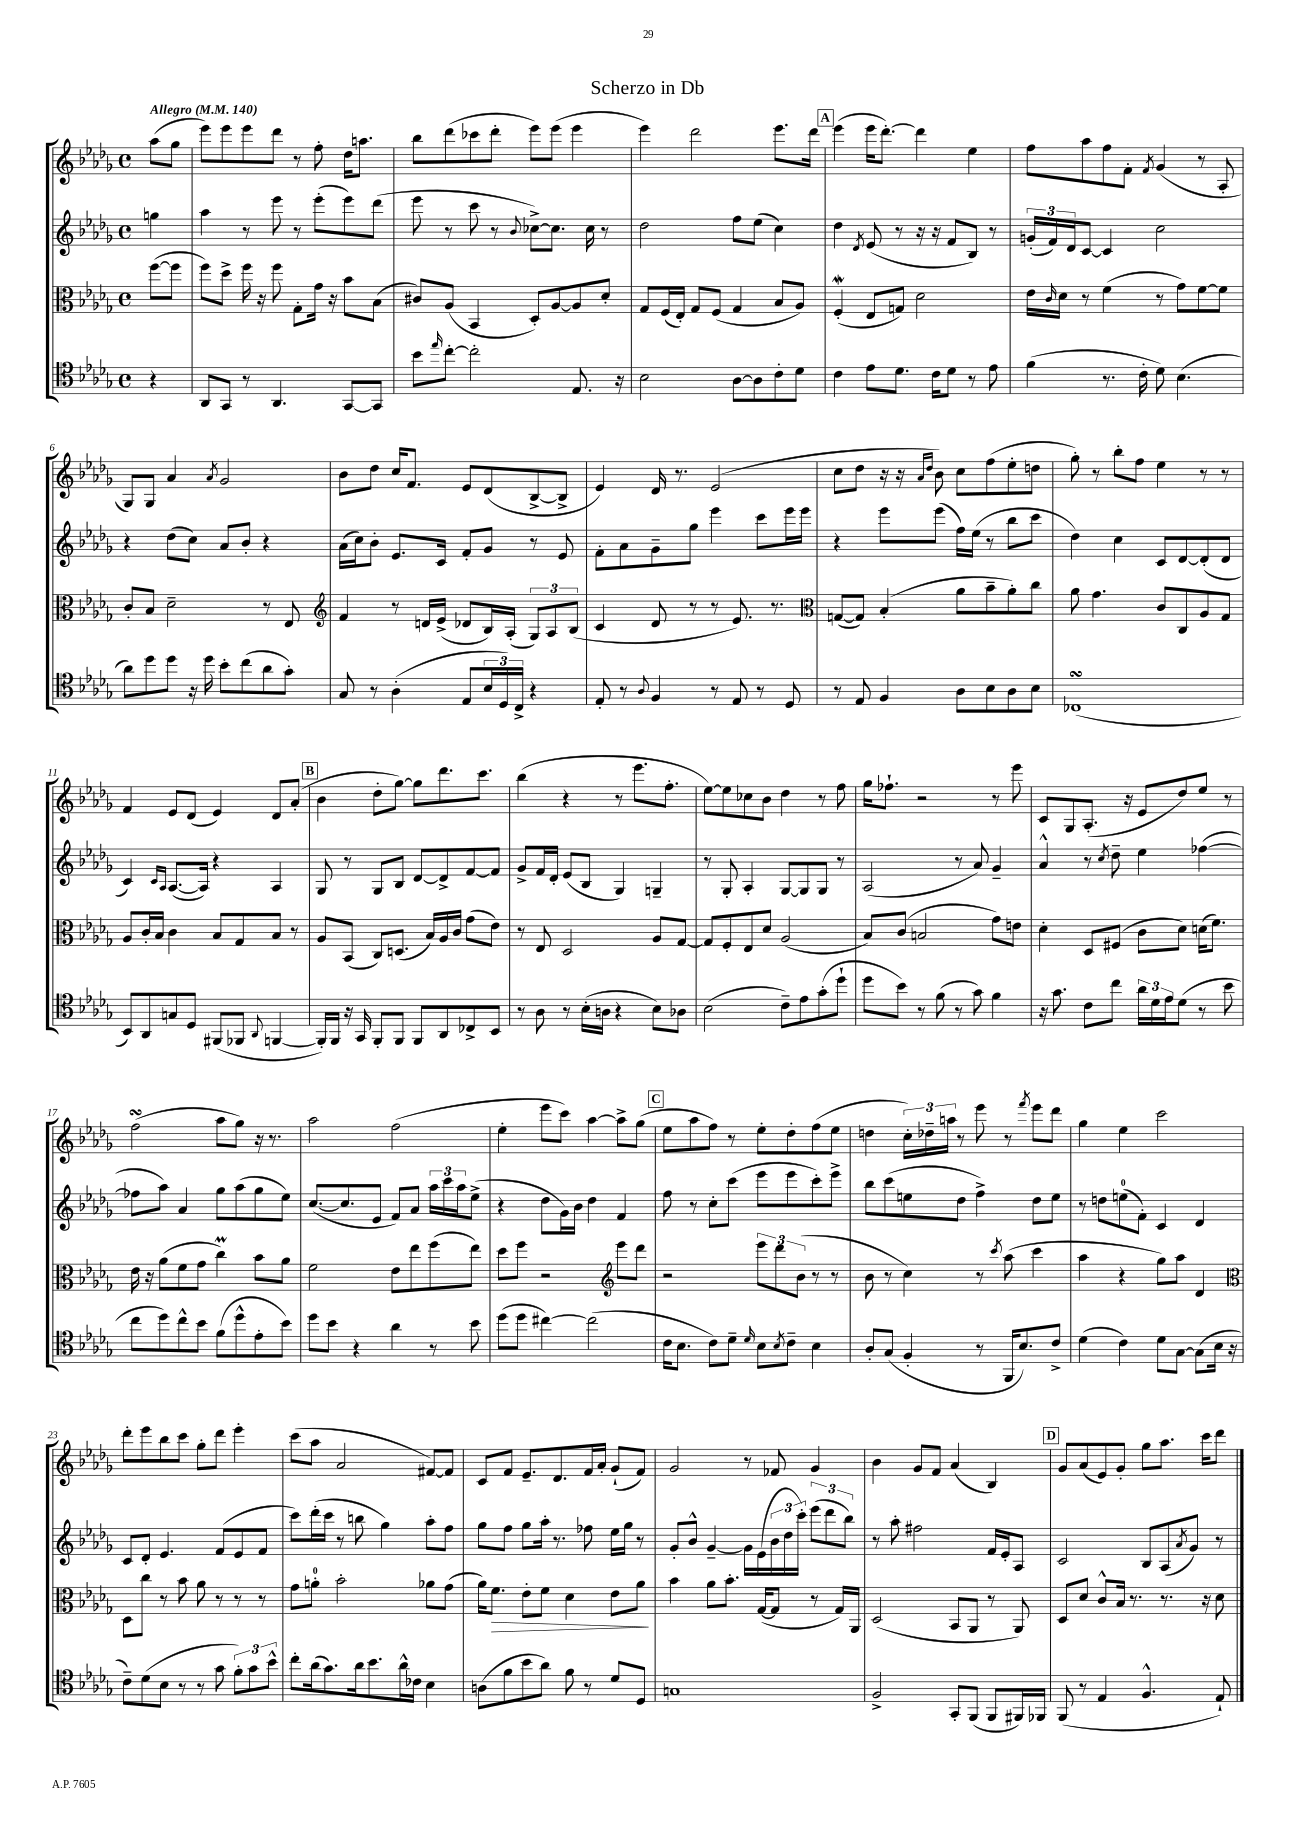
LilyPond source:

\header { title = "Scherzo in Db" }
<<
\new StaffGroup <<
\new Staff = "s0" {
    \clef treble \key des \major \defaultTimeSignature \time 4/4 \partial 4 \tempo "Allegro" 4 = 140
    aes''8( ges''8 |
    ees'''8) ees'''8 ees'''8 des'''8 r8 f''8-. des''16 a''8. |
    bes''8 des'''8( ces'''8 des'''8-. ees'''8) ees'''8( ees'''4 |
    ees'''4) des'''2 ees'''8. des'''16 |
    \mark \markup { \box "A" } ees'''4( ees'''16 des'''8.~-.) des'''4 ees''4 |
    f''8 aes''8 f''8 f'8-. \acciaccatura { f'8 } ges'4( r8 aes8-. |
    ges8) ges8 aes'4 \acciaccatura { aes'8 } ges'2 |
    bes'8 des''8 c''16 f'8. ees'8 des'8( bes8~-> bes8-> |
    ees'4) des'16 r8. ees'2( |
    c''8 des''8 r16 r16 \grace { aes'16 des''16 } bes'8) c''8 f''8( ees''8-. d''8 |
    ges''8-.) r8 bes''8-. f''8 ees''4 r8 r8 |
    f'4 ees'8 des'8( ees'4) des'8 aes'8-.( |
    \mark \markup { \box "B" } bes'4 des''8-. ges''8~) ges''8 des'''8. c'''8. |
    bes''4( r4 r8 ees'''8. f''8.-. |
    ees''8~) ees''8 ces''8 bes'8 des''4 r8 f''8 |
    ges''16 fes''8.-! r2 r8 ees'''8 |
    c'8 ges8 aes8.-.( r16 ees'8 des''8) ees''8 r8 |
    f''2\turn( aes''8 ges''8) r16 r8. |
    aes''2 f''2( |
    ees''4-. ees'''8 c'''8) aes''4~ aes''8-> ges''8( |
    \mark \markup { \box "C" } ees''8 aes''8 f''8) r8 ees''8-. des''8-. f''8( ees''8 |
    d''4 \tuplet 3/2 { c''16-.) des''16-- a''16 } r8 ees'''8 r8 \acciaccatura { f'''8 } ees'''8 des'''8 |
    ges''4 ees''4 c'''2 |
    des'''8-. ees'''8 bes''8 c'''8 ges''8-. des'''8 ees'''4-. |
    c'''8( aes''8 aes'2 fis'8~) fis'8 |
    c'8 f'8 ees'8.-- des'8. f'16 aes'16-. ges'8-!( f'8) |
    ges'2 r8 fes'8 ges'4 |
    bes'4 ges'8 f'8 aes'4( bes4) |
    \mark \markup { \box "D" } ges'8 aes'8( ees'8) ges'8-. ges''8 aes''8. c'''16 des'''8 \bar "|." |
}
\new Staff = "s1" {
    \clef treble \key des \major \defaultTimeSignature \time 4/4 \partial 4
    g''4 |
    aes''4 r8 ees'''8 r8 ees'''8-.( ees'''8) des'''8( |
    ees'''8 r8 c'''8 r8 \appoggiatura { bes'8 } ces''8~->) ces''8. ces''16 r8 |
    des''2 f''8 ees''8( c''4) |
    \mark \markup { \box "A" } des''4 \acciaccatura { des'8 } ees'8( r8 r16 r16 f'8 bes8) r8 |
    \tuplet 3/2 { g'16-.( f'16) des'16 } c'8~ c'4 c''2 |
    r4 des''8( c''8) aes'8 bes'8-. r4 |
    aes'16( c''16) bes'8-. ees'8. c'16 f'8-. ges'8 r8 ees'8 |
    f'8-. aes'8 ges'8-- ges''8 ees'''4 c'''8 ees'''16 ees'''16 |
    r4 ees'''8 ees'''8( f''16) ees''16( r8 bes''8 c'''8 |
    des''4) c''4 c'8 des'8~ des'8-.( des'8 |
    c'4) \grace { c'16 aes16 } aes8.~( aes16) r4 aes4 |
    \mark \markup { \box "B" } ges8 r8 ges8 bes8 des'8~ des'8-> f'8~ f'8 |
    ges'8-> f'16 des'16-. ees'8( bes8 ges4) g4-- |
    r8 ges8-. aes4-. ges8~ ges8 ges8 r8 |
    aes2( r8 aes'8) ges'4-- |
    aes'4-^ r8 \acciaccatura { c''8 } des''8-- ees''4 fes''4~( |
    fes''8 aes''8) aes'4 ges''8 aes''8( ges''8 ees''8) |
    c''8.~( c''8. ees'8 f'8) aes'8 \tuplet 3/2 { aes''16 c'''16 aes''16 } ees''8->( |
    r4 des''8 ges'16) bes'16 des''4 f'4 |
    \mark \markup { \box "C" } f''8 r8 c''8-. c'''8( ees'''8 ees'''8 c'''8-.) ees'''8-> |
    bes''8 c'''8( e''8 des''8 f''4->) des''8 e''8 |
    r8 d''8 e''8-0( f'8-.) c'4 des'4 |
    c'8 des'8-. ees'4. f'8( ees'8 f'8 |
    c'''8) des'''16-.( c'''16 r8 b''8 ges''4) aes''8-. f''8 |
    ges''8 f''8 ges''8 aes''16-. r8. fes''8 ees''16 ges''16 r8 |
    ges'8-. bes'8-^ ges'4~-- ges'16 ees'16( \tuplet 3/2 { bes'16 des''16 c'''16-.) } \tuplet 3/2 { ees'''8( des'''8 bes''8) } |
    r8 aes''8-. fis''2 f'16 ees'16-. aes8 |
    \mark \markup { \box "D" } c'2 bes8 aes8( \acciaccatura { aes'8 } ges'8) r8 \bar "|." |
}
\new Staff = "s2" {
    \clef alto \key des \major \defaultTimeSignature \time 4/4 \partial 4
    f''8~( f''8 |
    f''8) des''8-> f''16 r16 f''8 ges8-. ges'16 r16 bes'8 bes8( |
    cis'8) aes8( bes,4 des8-.) aes8~ aes8 des'8-. |
    ges8 f16( ees16-.) ges8 f8( ges4 bes8 aes8) |
    \mark \markup { \box "A" } f4-.\mordent( ees8 g8) des'2 |
    ees'16 \grace { c'16 } des'16 r8 f'4( r8 ges'8) f'8~ f'8 |
    c'8-. bes8 des'2-- r8 ees8 |
    \clef treble f'4 r8 d'16 ees'16->( des'8 bes16) aes16-.( \tuplet 3/2 { ges8) aes8 bes8( } |
    c'4 des'8 r8 r8 ees'8.) r8. |
    \clef alto g8~( g8) bes4-.( aes'8 bes'8-- aes'8-.) c''8 |
    aes'8 ges'4. c'8 c8 aes8 ges8 |
    aes8 c'16-. bes16 c'4 bes8 ges8 bes8 r8 |
    \mark \markup { \box "B" } aes8 bes,8( c8) d8.( bes16) aes16 c'16 ges'8( ees'8) |
    r8 ees8 des2 aes8 ges8~ |
    ges8 f8-. ees8 des'8 aes2( |
    bes8) c'8( b2 ges'8) e'8 |
    des'4-. des8 fis8( c'8 des'8) d'16( f'8.) |
    ees'16 r16 aes'8( f'8 ges'8 c''4\prall) bes'8 aes'8 |
    f'2 ees'8 ees''8 f''8( ees''8) |
    des''8 f''8 r2 \clef treble ees'''8 des'''8 |
    \mark \markup { \box "C" } r2 \tuplet 3/2 { ees'''8 des'''8 bes'8( } r8 r8 |
    bes'8 r8 c''4) r8 \acciaccatura { c'''8 } aes''8( c'''4 |
    aes''4 r4 ges''8) aes''8 des'4 |
    \clef alto des8 c''8 r8 bes'8 aes'8 r8 r8 r8 |
    ges'8 a'8-0-. bes'2-. aes'8 ges'8( |
    aes'16) f'8.\> ees'8-. f'8 des'4 ees'8 aes'8\! |
    bes'4 aes'8 bes'8.-. ges16~( ges8 r8 ges16) aes,16 |
    des2( bes,8 aes,8 r8 aes,8) |
    \mark \markup { \box "D" } des8 des'8 c'8-^ bes16 r8. r8. r16 des'8 \bar "|." |
}
\new Staff = "s3" {
    \clef tenor \key des \major \defaultTimeSignature \time 4/4 \partial 4
    r4 |
    aes,8 ges,8 r8 aes,4. ges,8~ ges,8 |
    bes'8 \grace { ees''16 } c''8~-. c''2-. ees8. r16 |
    bes2 aes8~ aes8 c'8-. des'8 |
    \mark \markup { \box "A" } c'4 ees'8 des'8. c'16 des'8 r8 ees'8 |
    f'4( r8. c'16-. des'8) bes4.( |
    aes'8) des''8 des''8 r16 des''16 bes'8-. c''8( aes'8 ges'8-.) |
    ges8 r8 aes4-.( ees8 \tuplet 3/2 { bes16 des16) c16-> } r4 |
    ees8-. r8 \appoggiatura { aes8 } f4 r8 ees8 r8 des8 |
    r8 ees8 f4 aes8 bes8 aes8 bes8 |
    ces1\turn( |
    bes,8) aes,8 g8 des8 fis,8( fes,8 \appoggiatura { aes,8 } f,4~ |
    \mark \markup { \box "B" } f,16-.) f,16 r16 ges,16 f,8-. f,8 f,8 aes,8 ces8-> bes,8 |
    r8 aes8 r8 bes16-.( a16 r4 bes8) aes8 |
    bes2( c'8--) ees'8 ges'8-.( des''8-! |
    des''8 bes'8) r8 f'8( r8 ges'8) f'4 |
    r16 ges'8. c'8 c''8 \tuplet 3/2 { aes'16 des'16 ees'16 } des'8( r8 bes'8 |
    c''8 des''8) c''8-^ bes'8 f'8( des''8-^ ees'8-. bes'8) |
    des''8 bes'8 r4 aes'4 r8 bes'8 |
    des''8( des''8 cis''4~) cis''2( |
    \mark \markup { \box "C" } c'16 bes8. c'8) des'8-- \grace { des'16 } bes8 \acciaccatura { bes8 } c'8-- bes4 |
    aes8-. ges8( f4-. r8 f,16 bes8.) c'8-> |
    des'4( c'4) des'8 ges8~ ges8( bes16 r16 |
    c'8--) des'8( bes8 r8 r8 ges'8 \tuplet 3/2 { f'8-.) ges'8 bes'8-^ } |
    c''8-. aes'16( ges'8.) aes'16 bes'8. aes'16-^ ces'16 bes4 |
    a8( f'8 bes'8 aes'8) f'8 r8 des'8 des8 |
    g1 |
    f2-> ges,8-. f,8( f,8 fis,16) fes,16 |
    \mark \markup { \box "D" } f,8( r8 ees4 f4.-^ ees8-!) \bar "|." |
}
>>
>>
